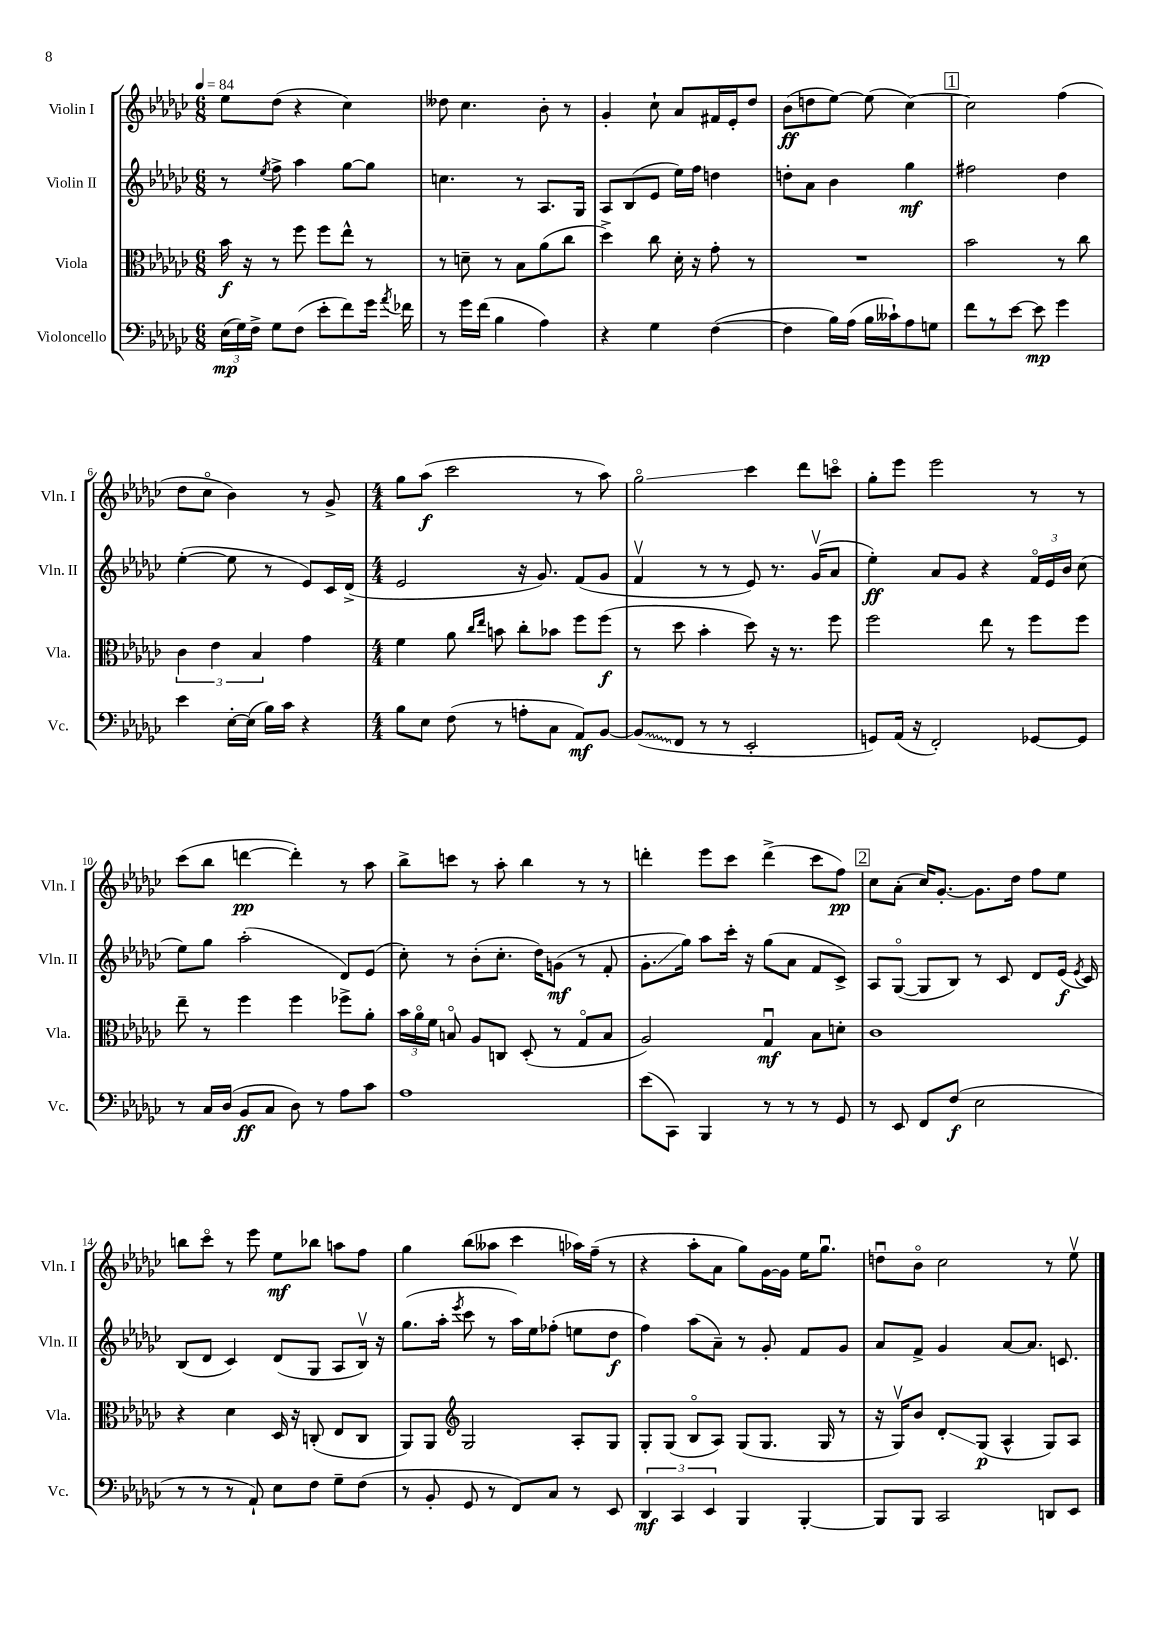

**kern	**kern	**kern	**kern
*staff4	*staff3	*staff2	*staff1
*clefF4	*clefC3	*clefG2	*clefG2
*k[b-e-a-d-g-c-]	*k[b-e-a-d-g-c-]	*k[b-e-a-d-g-c-]	*k[b-e-a-d-g-c-]
*M6/8	*M6/8	*M6/8	*M6/8
*MM84	*MM84	*MM84	*MM84
(24E-	16b-	8r	8ee-
24G-)	.	.	.
.	16r	.	.
24F^	.	.	.
.	.	8qee-	.
8G-	8r	8ff^	(8dd-
(8F	8ff	4aa-	4r
8e-'	8ff	.	.
8f)	8ee-^^	[8gg-	4cc-)
16g-	8r	8gg-]	.
8qa-	.	.	.
16f-	.	.	.
=	=	=	=
8r	8r	4.cc	8dd--
16g-	8d~	.	4.cc-
(16f	.	.	.
4B-	8r	.	.
.	8B-	8r	.
4A-)	(8a-	8.A-	8b-'
.	8cc-	.	8r
.	.	16G-	.
=	=	=	=
4r	4dd-^)	8A-	4g-'
.	.	(8B-	.
4G-	8cc-	8e-	8cc-`
.	16d-'	16ee-)	8a-
.	16r	16ff	.
([4F	8g-'	4dd	16f#
.	.	.	16e-'
.	8r	.	8dd-
=	=	=	=
4F]	2.r	8dd'	(8b-
.	.	8a-	8dd
16B-)	.	4b-	[8ee-)
(16A-	.	.	.
16B-	.	.	(8ee-]
16c--`)	.	.	.
8A-	.	4gg-	[4cc-)
8G	.	.	.
=	=	=	=
8f	2b-	2ff#	2cc-]
8r	.	.	.
[8e-	.	.	.
8e-]	.	.	.
4g-	8r	4dd-	(4ff
.	8cc-	.	.
=	=	=	=
4e-	6c-	([4ee-'	8dd-
.	.	.	8cc-o
.	6e-	.	.
[16E-'	.	8ee-]	4b-)
(16E-]	.	.	.
.	6B-	.	.
16B-)	.	8r	.
16c-	.	.	.
4r	4g-	8e-)	8r
.	.	16c-	8g-^
.	.	(16d-^	.
=	=	=	=
*M4/4	*M4/4	*M4/4	*M4/4
8B-	4f	2e-	8gg-
8E-	.	.	(8aa-
(8F	8a-	.	2ccc-
.	16qqcc-	.	.
.	16qqee-	.	.
8r	8b	.	.
8A'	8cc-'	16r	.
.	.	8.g-)	.
8C-	8b-	.	.
8AA-)	8ff	(8f	8r
[8BB-	(8ff	8g-	8aa-)
=	=	=	=
(8BB-]	8r	4fv	2gg-o
8FF	8dd-	.	.
8r	4b-'	8r	.
8r	.	8r	.
2EE-'	8dd-)	8e-)	4ccc-
.	16r	8.r	.
.	8.r	.	.
.	.	.	8ddd-
.	.	(16g-v	.
.	8ff	8a-	8ccco
=	=	=	=
8GG)	2ff	4ee-')	8gg-'
(16AA-	.	.	8eee-
16r	.	.	.
2FF')	.	8a-	2eee-
.	.	8g-	.
.	8ee-	4r	.
.	8r	.	.
[8GG-	8ff	24fo	8r
.	.	24e-	.
.	.	24b-	.
8GG-]	8ff	(8cc-	8r
=	=	=	=
8r	8ee-~	8ee-)	(8ccc-
16C-	8r	8gg-	8bb-
(16D-	.	.	.
8BB-	4ff	(2aa-'	[4ddd
8C-	.	.	.
8D-)	4ff	.	4ddd'])
8r	.	.	.
8A-	8ff-^	8d-)	8r
8c-	8a-'	(8e-	8aa-
=	=	=	=
1A-	24b-	8cc-')	8bb-^
.	24a-o	.	.
.	24f	.	.
.	8Bo	8r	8ccc
.	8A-	(8b-'	8r
.	8C	8.cc-'	8aa-'
.	(8D-'	.	4bb-
.	.	16dd-)	.
.	8r	(8g	.
.	8G-o	8r	8r
.	8B	8f'	8r
=	=	=	=
(8e-	2A-)	8.g-'	4ddd'
8CC-)	.	.	.
.	.	16gg-)	.
4BBB-	.	8aa-	8eee-
.	.	16ccc-'	8ccc-
.	.	16r	.
8r	4G-u	(8gg-	(4ddd^
8r	.	8a-	.
8r	8B-	8f	8ccc-
8GG-	8d'	8c-^)	8ff)
=	=	=	=
8r	1c-	8A-	8cc-
8EE-	.	([8G-o	(8a-'
8FF	.	8G-]	16cc-)
.	.	.	[8.g-'
(8F	.	8B-)	.
2E-	.	8r	8.g-]
.	.	8c-	.
.	.	.	16dd-
.	.	8d-	8ff
.	.	(16e-	8ee-
.	.	8qe-	.
.	.	16c-)	.
=	=	=	=
8r	4r	(8B-	8bb
8r	.	8d-	8ccc-o
8r	4d-	4c-)	8r
8AA-`)	.	.	8eee-
8E-	16D-	(8d-	8ee-
.	16r	.	.
8F	(8C'	8G-	8bb-
8G-~	8E-	8A-	8aa
(8F	8C	16B-v)	8ff
.	.	16r	.
=	=	=	=
8r	8AA-)	(8.gg-	4gg-
8BB-'	8AA-	.	.
.	.	16aa-'	.
*	*clefG2	*	*
.	.	8qeee-	.
8GG-	2G-	8ccc-	(8bb-
8r	.	8r	8aa--
8FF)	.	16aa-)	4ccc-
.	.	16ee-	.
8C-	.	(8ff-'	.
8r	8A-'	8ee	16aa-)
.	.	.	(16ff~
8EE-	8G-	8dd-	8r
=	=	=	=
6DD-	8G-'	4ff)	4r
.	(8G-	.	.
6CC-	.	.	.
.	8B-o	(8aa-	8aa-'
6EE-	.	.	.
.	8A-)	8a-~)	8a-
4BBB-	(8G-	8r	8gg-)
.	8.G-	8g-'	[16g-
.	.	.	16g-]
[4BBB-'	.	8f	16ee-
.	16G-	.	8.gg-u
.	8r	8g-	.
=	=	=	=
8BBB-]	16r	8a-	8ddu
.	16G-v)	.	.
8BBB-	8b-	8f^	8b-o
2CC-	8d-'	4g-	2cc-
.	(8G-	.	.
.	4A-^^	[8a-	.
.	.	8.a-]	.
8DD	8G-)	.	8r
.	.	8.c	.
8EE-	8A-	.	8ee-v
==	==	==	==
*-	*-	*-	*-
